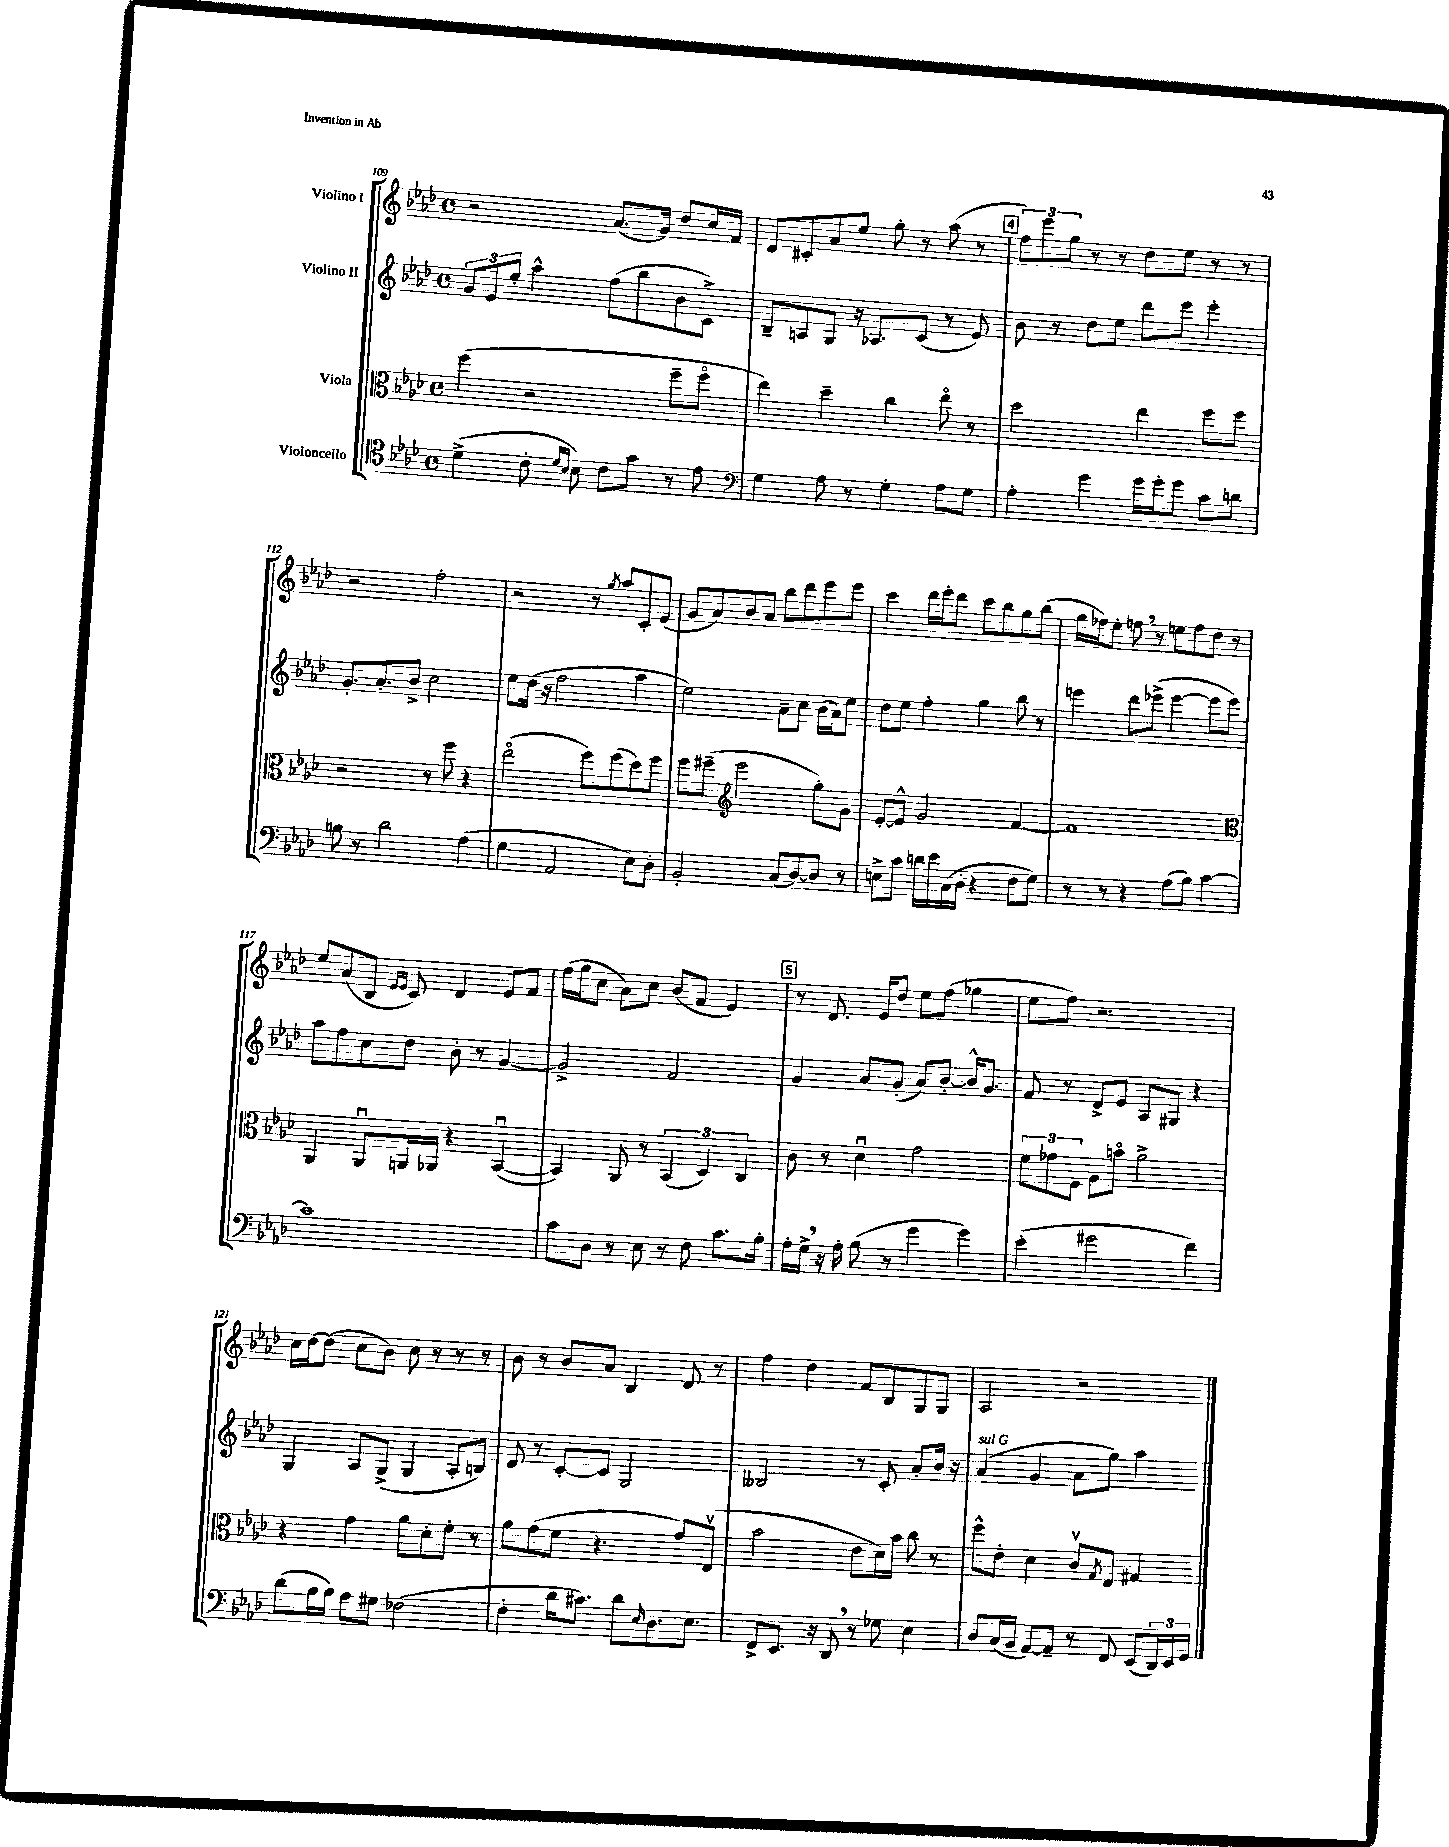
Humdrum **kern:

**kern	**kern	**kern	**kern
*part4	*part3	*part2	*part1
*staff4	*staff3	*staff2	*staff1
*I"Violoncello	*I"Viola	*I"Violino II	*I"Violino I
*clefC4	*clefC3	*clefG2	*clefG2
*k[b-e-a-d-]	*k[b-e-a-d-]	*k[b-e-a-d-]	*k[b-e-a-d-]
*M4/4	*M4/4	*M4/4	*M4/4
*met(c)	*met(c)	*met(c)	*met(c)
=109	=109	=109	=109
(4d-^\	(4ff\	12g/L	2r
.	.	12e-/	.
.	.	12ee-'/J	.
8c'\	2r	4aa-^^\	.
16qqd-/LL	.	.	.
16qqB-/JJ	.	.	.
8B-\)	.	.	.
8c\L	.	(8ff\L	(8.a-/L
8g\J	.	8bb-\	.
.	.	.	16g/Jk)
8r	8ff~\L	8b-\	8dd-/L
8e-\	8ff\J	8c^\J)	16cc/L
.	.	.	16f/JJ
=110	=110	=110	=110
*clefF4	*	*	*
4G\	4ee-\)	8B-~/L	8d-/L
.	.	8An/	8c#X'/
8A-\	4dd-~\	8G/J	8a-/
8r	.	16r	8ee-/J
.	.	8.A-X/L	.
4G'\	4cc\	.	8gg'\
.	.	(8c/J	8r
8A-\L	8ee-\	8r	(8aa-\
8G\J	8r	8e-/)	8r
!!LO:REH:place=s1:t=4
=111	=111	=111	=111
4A-'\	2dd-\	8b-\	12ff\L)
.	.	.	12eee-\
.	.	8r	.
.	.	.	12gg\J
4g\	.	8dd-\L	8r
.	.	8ee-\J	8r
16g\LL	4ee-\	8ddd-\L	8dd-\L
16g'\J	.	.	.
8g\J	.	8eee-\J	8ee-\J
8c\L	8ff\L	4eee-'\	8r
8dn\J	8ff\J	.	8r
!!LO:LB:g=z
=112	=112	=112	=112
8Bn\	2r	8.g'/L	2r
8r	.	.	.
.	.	8.a-'/	.
2d-\	.	.	.
.	.	8b-^/J	.
.	8r	2cc\	2ff'\
.	8ff\	.	.
(4A-\	4r	.	.
=113	=113	=113	=113
4G\	(2ee-\	8ee-\L	2r
.	.	(16dd-\Jk	.
.	.	16r	.
2AA-/	.	2ff\	.
.	8ff\L)	.	8r
.	.	.	8qgg/
.	(8ff\	.	8aa-/L
8E-\L)	8dd-\)	4aa-\	8c'/
8D-'\J	8ff\J	.	(8e-/J
=114	=114	=114	=114
2BB-'/	8ff\L	2ee-\)	8g/L
.	(8ff#X~\J	.	8a-/)
*	*clefG2	*	*
.	2eee-\	.	8b-/
.	.	.	8a-/J
(8C/L	.	8a-~\L	8bb-\L
[8D-/)	.	8cc\J	8ddd-\
8D-/J]	8gg'\L)	(16b-\LL	8eee-\
.	.	16a-\J)	.
8r	8g\J	8ee-\J	8eee-\J
=115	=115	=115	=115
8En^\L	[8e-'/L	8dd-\L	4ccc\
8c\J	8e-^^/J]	8ee-\J	.
16dn\LL	2g/	4ff'\	16ddd-\LL
16e-\	.	.	16eee-'\J
(16C\	.	.	8ddd-\J
16D-'\JJ	.	.	.
4r	.	4gg\	8ccc\L
.	.	.	8bb-\
8F\L	[4f/	8bb-\	8gg\
8G\J)	.	8r	(8bb-\J
=116	=116	=116	=116
8r	1f]	4eeen\	16gg\LL
.	.	.	16ff-X\J)
8r	.	.	8ee-'\J
4r	.	8ddd-\L	8ffn,\
.	.	(8eee-X^\J	8r
(8A-\L	.	[4eee-\	8een\L
8B-\J)	.	.	8ff\
[4c\	.	8eee-\L]	8dd-\J
.	.	8eee-\J)	8r
!!LO:LB:g=z
=117	=117	=117	=117
*	*clefC3	*	*
1c]	4AA-/	8aa-\L	8ee-/L
.	.	8ff\	(8a-/
.	8AA-u/L	8cc\	8B-/J
.	.	.	16qqe-/LL
.	.	.	16qqe-/JJ
.	16AAn/L	8dd-\J	8c/)
.	16AA-X/JJ	.	.
.	4r	8b-'\	4d-/
.	.	8r	.
.	([4BB-u/	[4g/	8e-/L
.	.	.	8f/J
=118	=118	=118	=118
8c\L	4BB-/])	2g^/]	(16ff\LL
.	.	.	16gg\J
8D-\J	.	.	8cc\J
8r	8AA-/	.	8a-\L)
8E-\	8r	.	8cc\J
8r	(6BB-/	2f/	(8b-/L
8F\	.	.	8f/J
.	6D-/)	.	.
8.c\L	.	.	4e-/)
.	6C/	.	.
16B-'\Jk	.	.	.
!!LO:REH:place=s1:t=5
=119	=119	=119	=119
16A-'\LL	8c\	4g/	8r
16G^,\JJ	.	.	.
16r	8r	.	8.d-/
16A-'\	.	.	.
(8B-\	4d-u\	8a-/L	.
.	.	.	16e-/KL
8r	.	(8g'/J	8dd-/J
4g\	2g\	8a-/L)	8ee-\L
.	.	[8b-'/J	(8ff\J
4g\)	.	16b-^^/KL]	4gg-X\
.	.	8.g/J	.
=120	=120	=120	=120
(4e-'\	12f\L	8f/	8ee-\L
.	12g-X\	.	.
.	.	8r	8ff\J)
.	12F\J	.	.
2g#X\	8A-\L	8d-^/L	2.r
.	8bn\J	8e-/J	.
.	2a-^\	8A-/L	.
.	.	8G#X/J	.
4f\)	.	4r	.
!!LO:LB:g=z
=121	=121	=121	=121
(8d-\L	4r	4G/	16cc\LL
.	.	.	[16dd-\J
16B-\L	.	.	(8dd-\J]
16B-\JJ)	.	.	.
8A-\L	4g\	8A-/L	8cc\L
8G#X\J	.	(8G^/J	8b-\J)
(2F-X\	8a-\L	4G/	8cc\
.	8d-'\	.	8r
.	8f'\J	8A-'/L	8r
.	8r	8Bn/J)	8r
=122	=122	=122	=122
4F'\	8a-\L	8d-/	8b-\
.	(8g\	8r	8r
16d-\KL	8f\J	[8c'/L	8b-/L
8.c#X\J)	.	.	.
.	4.r	8c/J]	8a-/J
8d-\L	.	2G/	4B-/
16qqE-/	.	.	.
8.D-\	.	.	.
.	8g/L)	.	8d-/
8.E-\J	.	.	.
.	(8E-v/J	.	8r
=123	=123	=123	=123
8FF^/L	2b-\	2B--X/	4ff\
8.EE-/J	.	.	.
.	.	.	4dd-\
16r	.	.	.
8DD-,/	.	.	.
8r	8e-\L	8r	8f/L
8G-X\	16d-\L)	8c'/	8B-/
.	16b-\JJ	.	.
4E-\	8cc\	8a-'/L	8G/
.	8r	16b-/Jk	8G/J
.	.	16r	.
=124	=124	=124	=124
!	!	!LO:TX:a:i:t=sul G	!
8D-/L	8ff^^\L	(4a-/	2A-/
(16C/L	8e-'\J	.	.
16BB-/JJ	.	.	.
[8AA-/L)	4d-\	4g/	.
8AA-~/J]	.	.	.
8r	8cv/L	8a-\L	2r
.	8qG/	.	.
8FF/	8E-/J	8gg\J)	.
(8EE-/L	4G#X/	4aa-\	.
24DD-/L)	.	.	.
24EE-/	.	.	.
24GG/JJ	.	.	.
==	==	==	==
*-	*-	*-	*-
